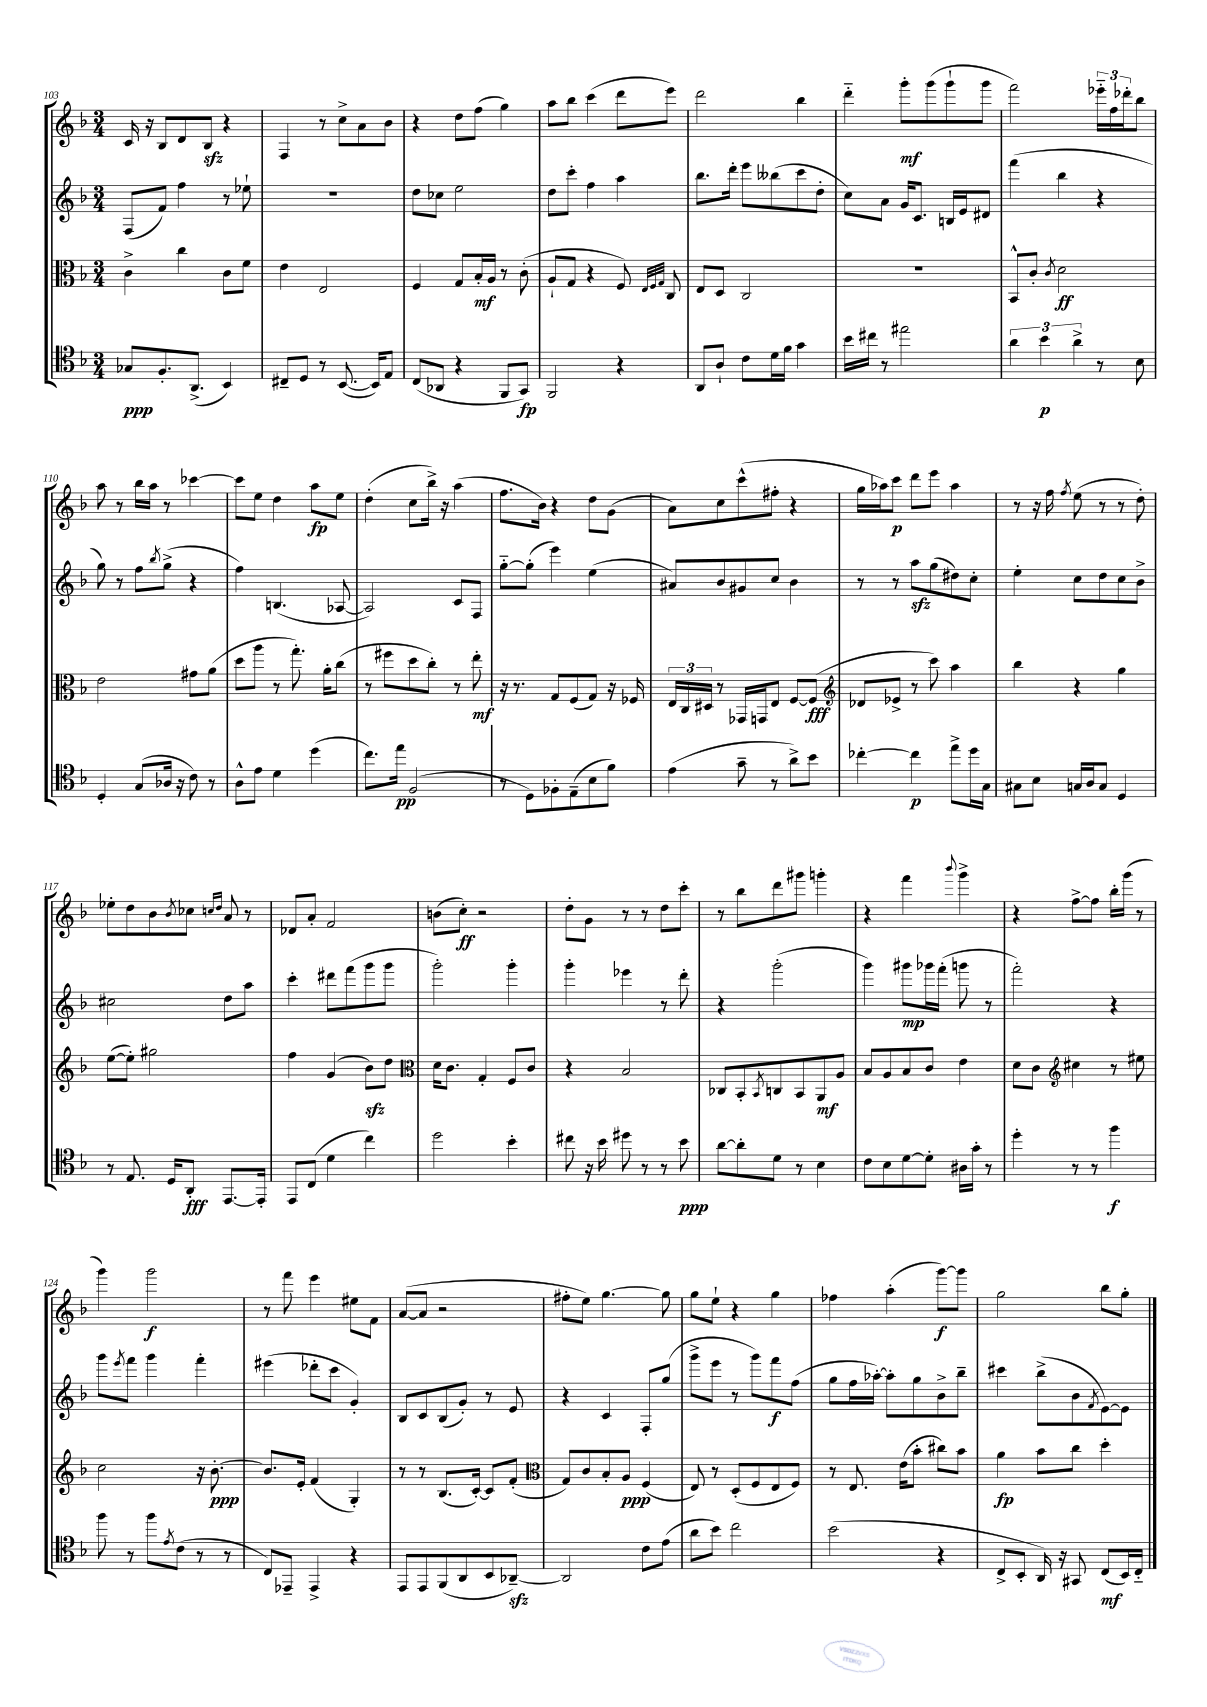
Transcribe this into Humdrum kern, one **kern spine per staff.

**kern	**dynam	**kern	**dynam	**kern	**dynam	**kern	**dynam
*part4	*part4	*part3	*part3	*part2	*part2	*part1	*part1
*staff4	*staff4	*staff3	*staff3	*staff2	*staff2	*staff1	*staff1
*clefC4	*	*clefC3	*	*clefG2	*	*clefG2	*
*k[b-]	*	*k[b-]	*	*k[b-]	*	*k[b-]	*
*M3/4	*	*M3/4	*	*M3/4	*	*M3/4	*
=103	=103	=103	=103	=103	=103	=103	=103
8G-X/L	ppp	4c^\	.	(8F/L	.	16c/	.
.	.	.	.	.	.	16r	.
8.F'/	.	.	.	8f/J)	.	8B-/L	.
.	.	4cc\	.	4ff\	.	8d/	.
(8.AA^/J	.	.	.	.	.	.	.
.	.	.	.	.	.	8B-zz/J	.
4BB-/)	.	8c\L	.	8r	.	4r	.
.	.	8f\J	.	8ee-X`\	.	.	.
=104	=104	=104	=104	=104	=104	=104	=104
8C#X~/L	.	4e\	.	2.r	.	4F/	.
8D/J	.	.	.	.	.	.	.
8r	.	2E/	.	.	.	8r	.
([8.BB-/	.	.	.	.	.	8cc^\L	.
.	.	.	.	.	.	8a\	.
16BB-/KL])	.	.	.	.	.	.	.
8E/J	.	.	.	.	.	8b-\J	.
=105	=105	=105	=105	=105	=105	=105	=105
(8C/L	.	4F/	.	8dd\L	.	4r	.
8AA-X/J	.	.	.	8cc-X\J	.	.	.
4r	.	8G/L	.	2ee\	.	8dd\L	.
.	.	16B-'/L	mf	.	.	(8ff\J	.
.	.	16A/JJ	.	.	.	.	.
8FF/L	.	8r	.	.	.	4gg\)	.
8GG/J)	fp	(8c'\	.	.	.	.	.
=106	=106	=106	=106	=106	=106	=106	=106
2FF/	.	8A`/L	.	8dd\L	.	8aa\L	.
.	.	8G/J	.	8ccc'\J	.	8bb-\J	.
.	.	4r	.	4ff\	.	(4ccc\	.
4r	.	8F/)	.	4aa\	.	8ddd\L	.
.	.	32qqE/LLL	.	.	.	.	.
.	.	32qqF/	.	.	.	.	.
.	.	32qqG/JJJ	.	.	.	.	.
.	.	8C/	.	.	.	8eee\J)	.
=107	=107	=107	=107	=107	=107	=107	=107
8AA/L	.	8E/L	.	8.bb-\L	.	2ddd\	.
8A`/J	.	8D/J	.	.	.	.	.
.	.	.	.	16ddd'\Jk	.	.	.
8c\L	.	2C/	.	8eee\L	.	.	.
16d\L	.	.	.	(8bb--X\	.	.	.
16f\JJ	.	.	.	.	.	.	.
4g\	.	.	.	8ccc\	.	4bb-\	.
.	.	.	.	8dd'\J	.	.	.
=108	=108	=108	=108	=108	=108	=108	=108
16b-\LL	.	2.r	.	8cc\L)	.	4ddd\	.
16cc#X\JJ	.	.	.	.	.	.	.
8r	.	.	.	8a\J	.	.	.
2ee#X\	.	.	.	16g/KL	.	8ggg'\L	mf
.	.	.	.	8.c/J	.	.	.
.	.	.	.	.	.	(8ggg\	.
.	.	.	.	16Bn/LL	.	8ggg`\	.
.	.	.	.	16e/J	.	.	.
.	.	.	.	8d#X/J	.	8ggg\J	.
=109	=109	=109	=109	=109	=109	=109	=109
6a\	.	8BB-^^/L	.	(4fff\	.	2fff\)	.
.	.	8c'/J	.	.	.	.	.
6b-\	p	.	.	.	.	.	.
.	.	8qc/	.	.	.	.	.
.	.	2d\	ff	4bb-\	.	.	.
6a^\	.	.	.	.	.	.	.
8r	.	.	.	4r	.	24eee-X\LL	.
.	.	.	.	.	.	24ff\	.
.	.	.	.	.	.	24ddd-X'\J	.
8B-\	.	.	.	.	.	8bb-\J	.
!!LO:LB:g=z
=110	=110	=110	=110	=110	=110	=110	=110
4D'/	.	2e\	.	8gg\)	.	8aa\	.
.	.	.	.	8r	.	8r	.
(8G/L	.	.	.	8ff\L	.	16bb-\LL	.
.	.	.	.	.	.	16aa\JJ	.
.	.	.	.	8qbb-/	.	.	.
16A-X/Jk	.	.	.	(8gg^\J	.	8r	.
16r	.	.	.	.	.	.	.
8c\)	.	8g#X\L	.	4r	.	[4ccc-X\	.
8r	.	(8a\J	.	.	.	.	.
=111	=111	=111	=111	=111	=111	=111	=111
8A^^\L	.	8dd\L	.	4ff\)	.	8ccc-\L]	.
8e\J	.	8aa\J	.	.	.	8ee\J	.
4d\	.	8r	.	(4.Bn/	.	4dd\	.
.	.	8.gg'\)	.	.	.	.	.
(4dd\	.	.	.	.	.	8aa\L	fp
.	.	16a'\KL	.	.	.	.	.
.	.	(8cc\J	.	[8A-X/	.	8ee\J	.
=112	=112	=112	=112	=112	=112	=112	=112
8.cc\L)	.	8r	.	2A-/])	.	(4dd'\	.
.	.	8ff#X\L	.	.	.	.	.
16ee\Jk	pp	.	.	.	.	.	.
(2F/	.	8dd\	.	.	.	8cc\L	.
.	.	8cc'\J)	.	.	.	16bb-^\Jk)	.
.	.	.	.	.	.	16r	.
.	.	8r	.	8c/L	.	(4aa\	.
.	.	8ee'\	mf	8F/J	.	.	.
=113	=113	=113	=113	=113	=113	=113	=113
8r	.	16r	.	[8gg\L	.	8.ff\L	.
.	.	8.r	.	.	.	.	.
8D\L)	.	.	.	(8gg'\J]	.	.	.
.	.	.	.	.	.	16b-\Jk)	.
8F-X'\	.	8G/L	.	4eee\)	.	4r	.
(8E~\	.	(8F/	.	.	.	.	.
8B-\	.	8G/J)	.	(4ee\	.	8dd\L	.
8f\J)	.	16r	.	.	.	(8g\J	.
.	.	16F-X/	.	.	.	.	.
=114	=114	=114	=114	=114	=114	=114	=114
(4e\	.	24E/LL	.	8a#X/L)	.	8a\L)	.
.	.	24C/	.	.	.	.	.
.	.	24D#X/JJ	.	.	.	.	.
.	.	8r	.	8b-/	.	8cc\	.
8g~\	.	16GG-X/LL	.	8g#X/	.	(8ccc^^\	.
.	.	16GGn/J	.	.	.	.	.
8r	.	8E/J	.	8cc/J	.	8ff#X'\J	.
8a^\L)	.	[8F/L	.	4b-\	.	4r	.
8b-\J	.	(8F/J]	fff	.	.	.	.
=115	=115	=115	=115	=115	=115	=115	=115
*	*	*clefG2	*	*	*	*	*
[4cc-X'\	.	8d-X/L	.	8r	.	16gg\LL	.
.	.	.	.	.	.	16aa-X\J)	.
.	.	8e-X^/J	.	8r	.	8ccc\J	p
4cc-\]	p	8r	.	8aazz\L	.	8ddd\L	.
.	.	8ccc\)	.	(8gg\	.	8eee\J	.
8ee^\L	.	4aa\	.	8dd#X\)	.	4aa-\	.
16dd\L	.	.	.	8cc'\J	.	.	.
16G\JJ	.	.	.	.	.	.	.
=116	=116	=116	=116	=116	=116	=116	=116
8G#X\L	.	4bb-\	.	4ee'\	.	8r	.
8B-\J	.	.	.	.	.	16r	.
.	.	.	.	.	.	16ff\	.
.	.	.	.	.	.	8qff/	.
16Gn/LL	.	4r	.	8cc\L	.	(8ee\	.
16A/J	.	.	.	.	.	.	.
8G/J	.	.	.	8dd\	.	8r	.
4D/	.	4gg\	.	8cc\	.	8r	.
.	.	.	.	8b-^\J	.	8dd'\)	.
!!LO:LB:g=z
=117	=117	=117	=117	=117	=117	=117	=117
8r	.	([8ee\L	.	2cc#X\	.	8ee-X'\L	.
8.E/	.	8ee'\J])	.	.	.	8dd\	.
.	.	2gg#X\	.	.	.	8b-\	.
16D/KL	.	.	.	.	.	.	.
.	.	.	.	.	.	8qb-/	.
8AA'/J	fff	.	.	.	.	8cc-X\J	.
.	.	.	.	.	.	16qqccn/LL	.
.	.	.	.	.	.	16qqdd/JJ	.
[8.EE/L	.	.	.	8dd\L	.	8a/	.
.	.	.	.	8aa\J	.	8r	.
16EE'/Jk]	.	.	.	.	.	.	.
=118	=118	=118	=118	=118	=118	=118	=118
8EE/L	.	4ff\	.	4ccc'\	.	8d-X/L	.
(8C/J	.	.	.	.	.	8a'/J	.
4d\	.	(4g/	.	8ddd#X\L	.	2f/	.
.	.	.	.	(8fff\	.	.	.
4cc\)	.	8b-zz\L)	.	8ggg\	.	.	.
.	.	8dd\J	.	8ggg\J	.	.	.
=119	=119	=119	=119	=119	=119	=119	=119
*	*	*clefC3	*	*	*	*	*
2dd\	.	16d\KL	.	2ggg'\)	.	(8bn\L	.
.	.	8.c\J	.	.	.	.	.
.	.	.	.	.	.	8cc'\J)	ff
.	.	4G'/	.	.	.	2r	.
4b-'\	.	8F/L	.	4ggg'\	.	.	.
.	.	8c/J	.	.	.	.	.
=120	=120	=120	=120	=120	=120	=120	=120
8cc#X\	.	4r	.	4ggg'\	.	8dd'\L	.
16r	.	.	.	.	.	8g\J	.
16b-\	.	.	.	.	.	.	.
8dd#X\	.	2B-/	.	4eee-X\	.	8r	.
8r	.	.	.	.	.	8r	.
8r	.	.	.	8r	.	8dd\L	.
8b-\	ppp	.	.	8ddd'\	.	8ccc'\J	.
=121	=121	=121	=121	=121	=121	=121	=121
[8a\L	.	8C-X/L	.	4r	.	8r	.
8a'\]	.	8BB-'/	.	.	.	8bb-\L	.
.	.	8qBB-/	.	.	.	.	.
8d\J	.	8Cn/	.	(2ggg'\	.	8ddd\	.
8r	.	8BB-/	.	.	.	8ggg#X\J	.
4B-\	.	8AA/	mf	.	.	4gggn'\	.
.	.	8A/J	.	.	.	.	.
=122	=122	=122	=122	=122	=122	=122	=122
8c\L	.	8B-/L	.	4ggg\)	.	4r	.
8B-\	.	8A/	.	.	.	.	.
[8d\	.	8B-/	.	8ggg#X\L	mp	4fff\	.
8d'\J]	.	8c/J	.	16ggg-X\L	.	.	.
.	.	.	.	(16fff'\JJ	.	.	.
.	.	.	.	.	.	8qqbbb-/	.
16A#X\LL	.	4e\	.	8gggn\	.	4ggg^\	.
16g'\JJ	.	.	.	.	.	.	.
8r	.	.	.	8r	.	.	.
=123	=123	=123	=123	=123	=123	=123	=123
4dd'\	.	8d\L	.	2fff'\)	.	4r	.
.	.	8c\J	.	.	.	.	.
*	*	*clefG2	*	*	*	*	*
8r	.	4cc#X\	.	.	.	[8ff^\L	.
8r	.	.	.	.	.	8ff\J]	.
4ff\	f	8r	.	4r	.	16bb-'\LL	.
.	.	.	.	.	.	(16ggg\JJ	.
.	.	8ee#X\	.	.	.	8r	.
!!LO:LB:g=z
=124	=124	=124	=124	=124	=124	=124	=124
8ff\	.	2cc\	.	8ggg\L	.	4ggg\)	.
.	.	.	.	8qeee/	.	.	.
8r	.	.	.	8fff\J	.	.	.
8ff\L	.	.	.	4ggg\	.	2ggg\	f
8qe/	.	.	.	.	.	.	.
(8c\J	.	.	.	.	.	.	.
8r	.	16r	.	4fff'\	.	.	.
.	.	[8.b-'\	ppp	.	.	.	.
8r	.	.	.	.	.	.	.
=125	=125	=125	=125	=125	=125	=125	=125
8C/L)	.	8.b-/L]	.	(4eee#X\	.	8r	.
8EE-X~/J	.	.	.	.	.	8fff\	.
.	.	16e'/Jk	.	.	.	.	.
4EE-^/	.	(4f/	.	8ddd-X'\L	.	4eee\	.
.	.	.	.	8ccc\J	.	.	.
4r	.	4G'/)	.	4g'/)	.	8ee#X\L	.
.	.	.	.	.	.	8f\J	.
=126	=126	=126	=126	=126	=126	=126	=126
8EE/L	.	8r	.	8B-/L	.	([8a/L	.
8EE/	.	8r	.	8c/	.	8a/J]	.
(8FF/	.	(8.B-/L	.	(8B-/	.	2r	.
8AA/	.	.	.	8g'/J)	.	.	.
.	.	[16c'/Jk)	.	.	.	.	.
8BB-/	.	8c/L]	.	8r	.	.	.
[8AA-Xzz~/J)	.	(8f'/J	.	8e/	.	.	.
=127	=127	=127	=127	=127	=127	=127	=127
*	*	*clefC3	*	*	*	*	*
2AA-/]	.	8G/L)	.	4r	.	8ff#X'\L	.
.	.	8c/	.	.	.	8ee\J)	.
.	.	8B-'/	.	4c/	.	[4.gg\	.
.	.	8A/J	ppp	.	.	.	.
8c\L	.	(4F/	.	8F'/L	.	.	.
(8e\J	.	.	.	(8gg/J	.	8gg\]	.
=128	=128	=128	=128	=128	=128	=128	=128
8a\L	.	8E/)	.	8ggg^\L	.	8gg\L	.
8b-\J)	.	8r	.	8eee\J	.	8ee`\J	.
2cc\	.	(8D'/L	.	8r	.	4r	.
.	.	8F/	.	8ggg\L)	.	.	.
.	.	8E/	.	8fff\	f	4gg\	.
.	.	8F/J)	.	(8ff\J	.	.	.
=129	=129	=129	=129	=129	=129	=129	=129
(2b-\	.	8r	.	8gg\L	.	4ff-X\	.
.	.	8.E/	.	16ff\L	.	.	.
.	.	.	.	[16aa-X'\JJ)	.	.	.
.	.	.	.	8aa-'\L]	.	(4aa'\	.
.	.	(16e\KL	.	.	.	.	.
.	.	8b-'\J	.	8gg\	.	.	.
4r	.	8cc#X\L)	.	8b-^\	.	[8ggg\L)	f
.	.	8b-\J	.	8bb-~\J	.	8ggg\J]	.
=130	=130	=130	=130	=130	=130	=130	=130
8C^/L	.	4a\	fp	4ccc#X\	.	2gg\	.
8BB-'/J	.	.	.	.	.	.	.
16AA/)	.	8b-\L	.	(8bb-^\L	.	.	.
16r	.	.	.	.	.	.	.
8GG#X/	.	8cc\J	.	8b-\	.	.	.
.	.	.	.	8qf/	.	.	.
(8C/L	mf	4dd'\	.	[8e\)	.	8bb-\L	.
16BB-/L)	.	.	.	8e\J]	.	8gg'\J	.
16C/JJ	.	.	.	.	.	.	.
==	==	==	==	==	==	==	==
*-	*-	*-	*-	*-	*-	*-	*-
